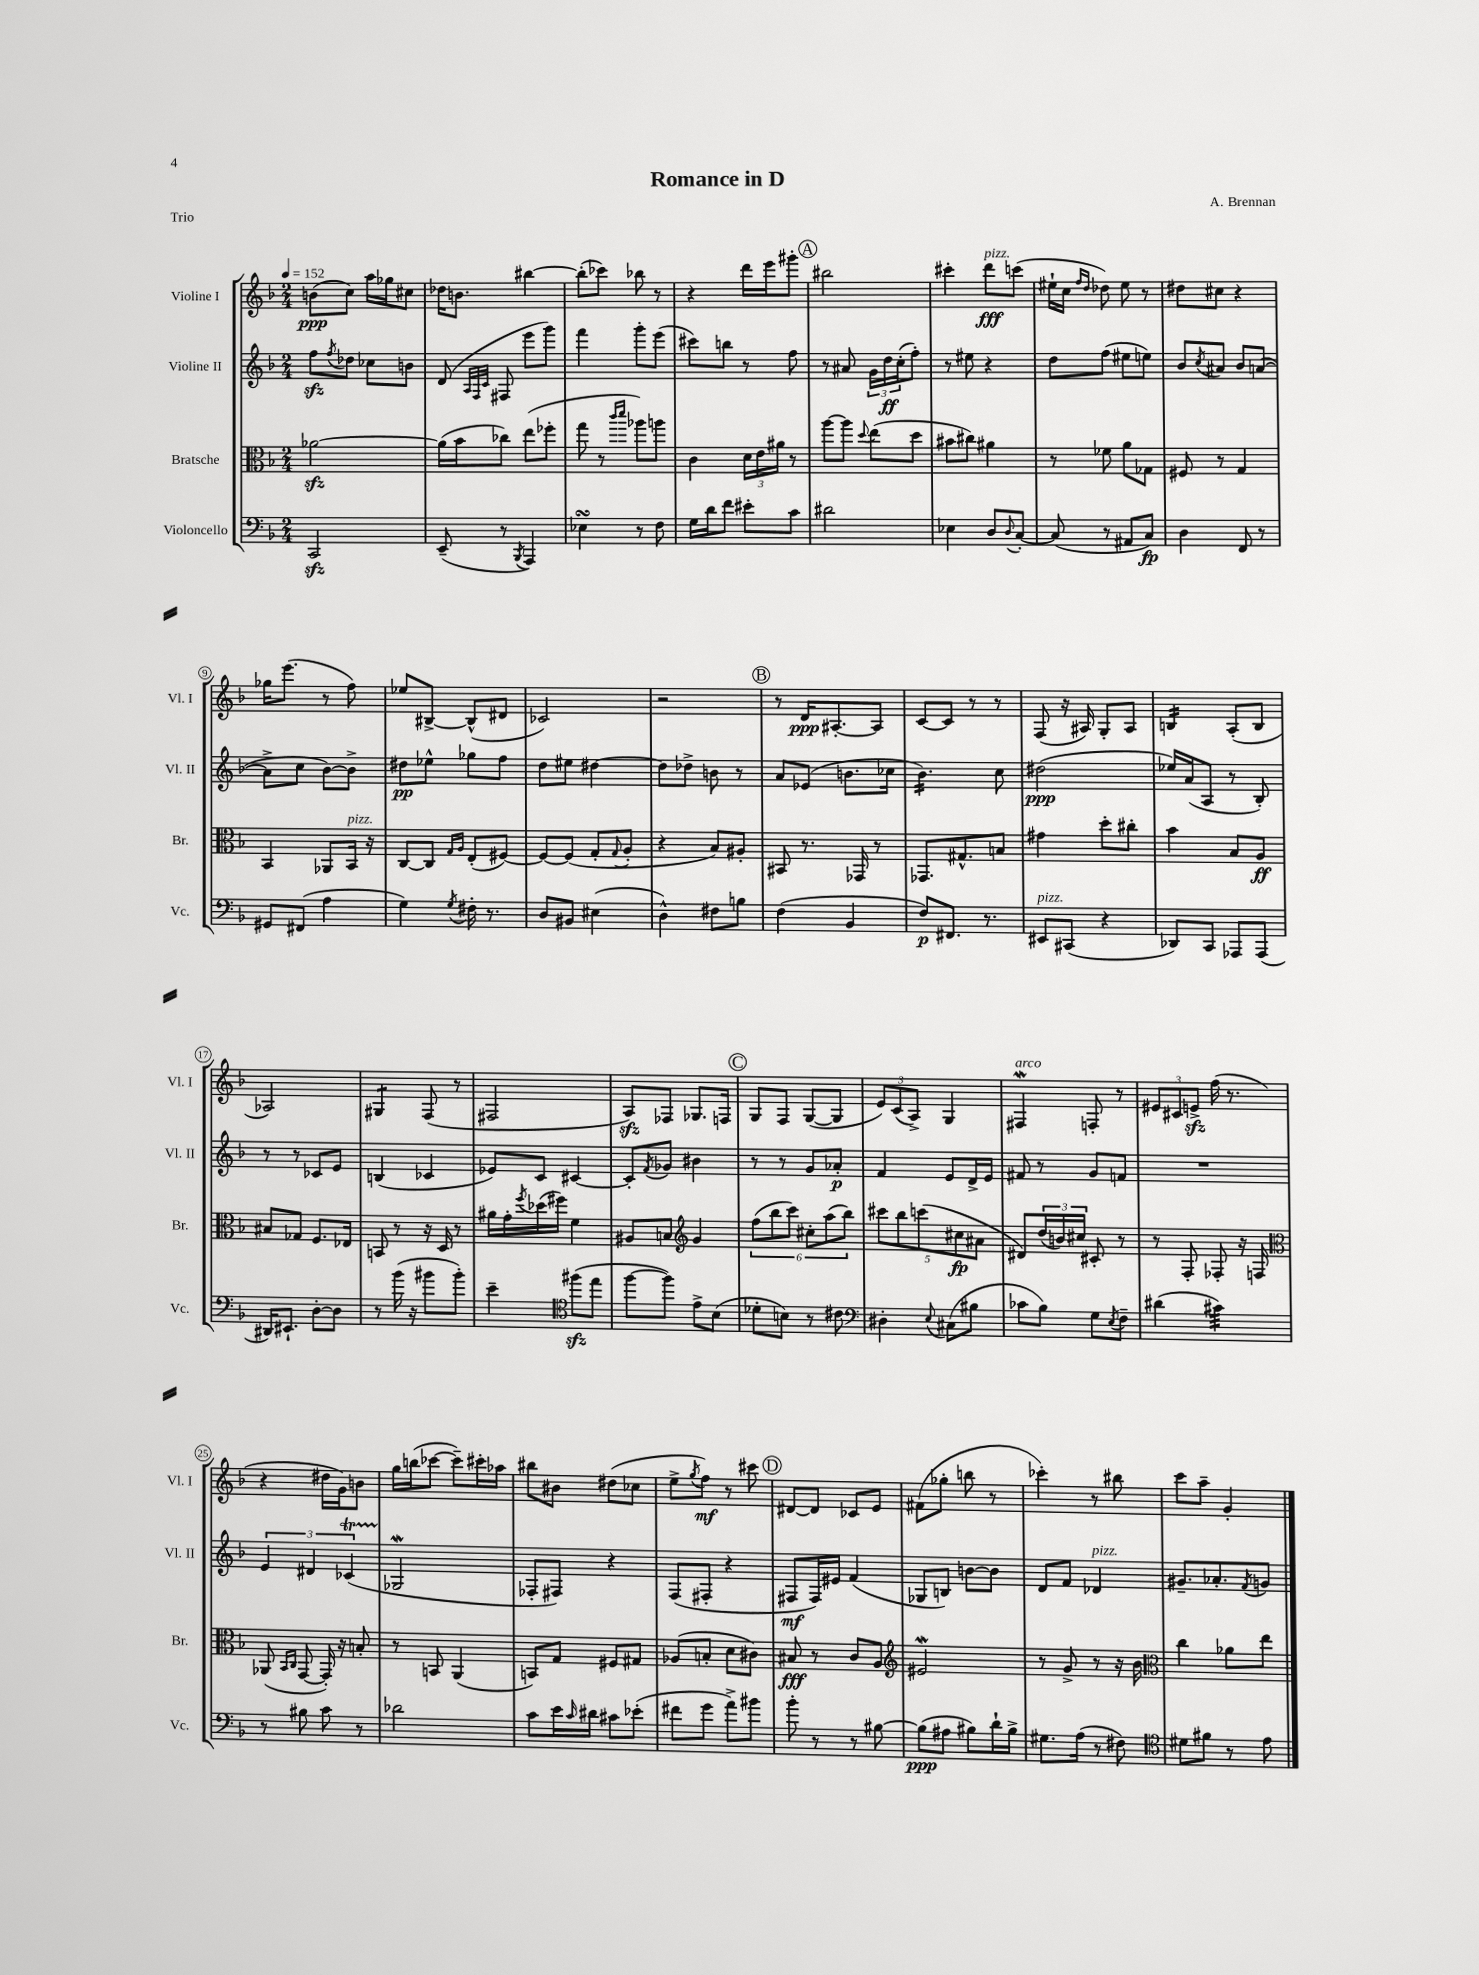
\header { title = "Romance in D" composer = "A. Brennan" piece = "Trio" }
<<
\new StaffGroup <<
\new Staff = "s0" \with { instrumentName = "Violine I" shortInstrumentName = "Vl. I" } {
    \clef treble \key f \major \numericTimeSignature \time 2/4 \tempo 4 = 152
    b'8\ppp( c''8) a''16 ges''16 cis''8 |
    des''16 b'8. bis''4~ |
    bis''8-.( ces'''8) bes''8 r8 |
    r4 d'''16 e'''16 gis'''8-. |
    \mark \markup { \circle "A" } bis''2 |
    cis'''4-. d'''8\fff^\markup { \italic "pizz." } c'''8( |
    eis''16-! c''16 \grace { f''16 d''16 } des''8) eis''8 r8 |
    dis''8 cis''8 r4 |
    ges''16 e'''8.( r8 f''8) |
    ees''8 bis8~-> bis8-^( dis'8 |
    ces'2) |
    r2 |
    \mark \markup { \circle "B" } r8 d'16\ppp ais8.~-. ais8 |
    c'8~ c'8 r8 r8 |
    f8( r16 ais16) g8-. ais8 |
    b4:16 a8-.( b8 |
    aes2) |
    gis4:8 f8( r8 |
    fis2 |
    a8\sfz) fes8 ges8. f16 |
    \mark \markup { \circle "C" } g8 f8 g8~( g8 |
    \tuplet 3/2 { e'8) c'8( a8->) } g4 |
    fis4\mordent^\markup { \italic "arco" } f8-. r8 |
    \tuplet 3/2 { eis'8 cis'8 e'8->\sfz } f''16( r8. |
    r4 dis''16 g'16) b'8 |
    g''16 b''16( ces'''8~ ces'''8--) cis'''16-. aes''16 |
    bis''8 bis'8 dis''8( ces''8 |
    e''8-> \acciaccatura { g''8 } f''8\mf) r8 cis'''8 |
    \mark \markup { \circle "D" } dis'8~ dis'8 ces'8 e'8 |
    fis'8( ges''8-. b''8 r8 |
    ces'''4-.) r8 bis''8 |
    c'''8 a''8-- g'4-. \bar "|." |
}
\new Staff = "s1" \with { instrumentName = "Violine II" shortInstrumentName = "Vl. II" } {
    \clef treble \key f \major \numericTimeSignature \time 2/4
    f''8\sfz \acciaccatura { f''8 } des''8 ces''8 b'8 |
    d'8( \grace { a32 f32 c'32 } fis8 e'''8 g'''8) |
    f'''4 g'''8-. e'''8( |
    cis'''8) b''8 r8 f''8 |
    \mark \markup { \circle "A" } r8 ais'8 \tuplet 3/2 { g'16 d''16\ff c''16-.( } f''8-.) |
    r8 eis''8 r4 |
    d''8 f''8( eis''8 e''8) |
    bes'8 \acciaccatura { c''8 } ais'8 bes'8 a'8~( |
    a'8-> c''8 bes'8~) bes'8-> |
    dis''8\pp ees''8-^ ges''8 f''8 |
    d''8 eis''8 dis''4~ |
    dis''8 des''8-> b'8 r8 |
    \mark \markup { \circle "B" } a'8 ees'8( b'8. ces''16 |
    bes'4.:16) c''8 |
    dis''2\ppp( |
    ees''16) a'16( a8 r8 bes8-.) |
    r8 r8 ces'8 e'8 |
    b4( ces'4 |
    ees'8) c'8 cis'4~ |
    cis'8-. \acciaccatura { f'8 } ges'8 bis'4 |
    \mark \markup { \circle "C" } r8 r8 g'8 aes'8-.\p |
    f'4 e'8 d'16-> e'16 |
    fis'8 r8 g'8 f'8 |
    R2 |
    \tuplet 3/2 { e'4 dis'4 ces'4\startTrillSpan( } |
    ges2\mordent\stopTrillSpan |
    fes8-. fis8) r4 |
    f8( fis8-. r4 |
    \mark \markup { \circle "D" } fis8\mf fis16) eis'16 f'4( |
    ges8 b8) b'8~ b'8 |
    d'8 f'8 des'4^\markup { \italic "pizz." } |
    gis'8.-- aes'8.-. \acciaccatura { f'8 } g'8 \bar "|." |
}
\new Staff = "s2" \with { instrumentName = "Bratsche" shortInstrumentName = "Br." } {
    \clef alto \key f \major \numericTimeSignature \time 2/4
    aes'2~\sfz |
    aes'16( bes'16 ces''8) e''8( fes''8-. |
    g''8 r8 \grace { c'''16 d'''16 } aes''8) a''8 |
    c'4 \tuplet 3/2 { d'16 e'16 ais'16 } r8 |
    \mark \markup { \circle "A" } a''8~ a''8 \appoggiatura { d''8 } e''8( d''8 |
    bis'8 cis''8) ais'4 |
    r8 fes'8 a'8 ges8 |
    fis8 r8 g4 |
    bes,4 aes,8 bes,16^\markup { \italic "pizz." } r16 |
    c8~ c8 \grace { g16 a16 } e8-.( fis8~) |
    fis8~ fis8( g8-. \appoggiatura { g8 } a8-. |
    r4 bes8) ais8-. |
    \mark \markup { \circle "B" } bis,8 r8. ges,16 r8 |
    ges,8. gis8.-^ b8 |
    gis'4 d''8-. cis''8-. |
    bes'4 bes8 a8\ff |
    bis8 ges8 f8. ees16 |
    b,8 r8 r16 d16 r8 |
    ais'16 g'16-. \acciaccatura { f''8 } des''16( fis''16) f'4 |
    ais8 b8 \clef treble g'4 |
    \mark \markup { \circle "C" } \tuplet 6/4 { f''8( bes''8 c'''8) cis''8-. a''8( bes''8) } |
    \tuplet 5/4 { cis'''8 bes''8 c'''8( cis''8\fp ais'8 } |
    dis'8) \tuplet 3/2 { d''16( b'16) cis''16 } cis'8-. r8 |
    r8 f8-. fes8-. r16 f16 |
    \clef alto aes,8( \grace { bes,16 c16 } g,8~ g,16-.) r16 b8-. |
    r8 b,8 a,4( |
    b,8) g8 fis8 gis8 |
    aes8( b8-. d'8 cis'8) |
    \mark \markup { \circle "D" } bis8\fff r8 c'8 a8 |
    \clef treble eis'2\mordent |
    r8 g'8-> r8 r16 bes'16 |
    \clef alto c''4 aes'8 e''8 \bar "|." |
}
\new Staff = "s3" \with { instrumentName = "Violoncello" shortInstrumentName = "Vc." } {
    \clef bass \key f \major \numericTimeSignature \time 2/4
    c,2\sfz |
    e,8--( r8 \acciaccatura { bes,,8 } a,,4) |
    ees4\turn r8 f8 |
    g16 d'16 f'8 eis'8-. c'8 |
    \mark \markup { \circle "A" } dis'2 |
    ees4 d8 \appoggiatura { d8 } c8~-. |
    c8( r8 ais,8 c8\fp) |
    d4 f,8 r8 |
    gis,8 fis,8( a4 |
    g4) \acciaccatura { g8 } fis16-. r8. |
    d8 bis,8 eis4( |
    d4-^) fis8 b8 |
    \mark \markup { \circle "B" } f4( bes,4 |
    f8\p) fis,8. r8. |
    eis,8^\markup { \italic "pizz." } cis,8( r4 |
    des,8) c,8 aes,,8 aes,,8( |
    dis,16) eis,8.-! d8~-. d8 |
    r8 bes'16( r16 bis'8 bis'8-.) |
    e'4-- \clef tenor fis''8\sfz( e''8 |
    f''8~ f''8) e'8-> bes8( |
    \mark \markup { \circle "C" } des'8-. b8) r8 cis'8 |
    \clef bass dis4-. \appoggiatura { e8 } cis8( bis8 |
    ces'8 bes8) g8 \acciaccatura { e8 } f8-- |
    dis'4( cis'4:32) |
    r8 bis8 c'8 r8 |
    des'2 |
    c'8 e'16 \grace { c'16 } dis'16 cis'8 ees'8-.( |
    fis'8 g'8 a'8->) bis'8 |
    \mark \markup { \circle "D" } bes'8-. r8 r8 bis8~ |
    bis8\ppp( ais8 bis8) d'16-! bis16-> |
    gis8. a16( r8 fis8) |
    \clef tenor dis'8 fis'8 r8 e'8 \bar "|." |
}
>>
>>
\layout { \context { \Score \override BarNumber.stencil = #(make-stencil-circler 0.1 0.3 ly:text-interface::print) } }
